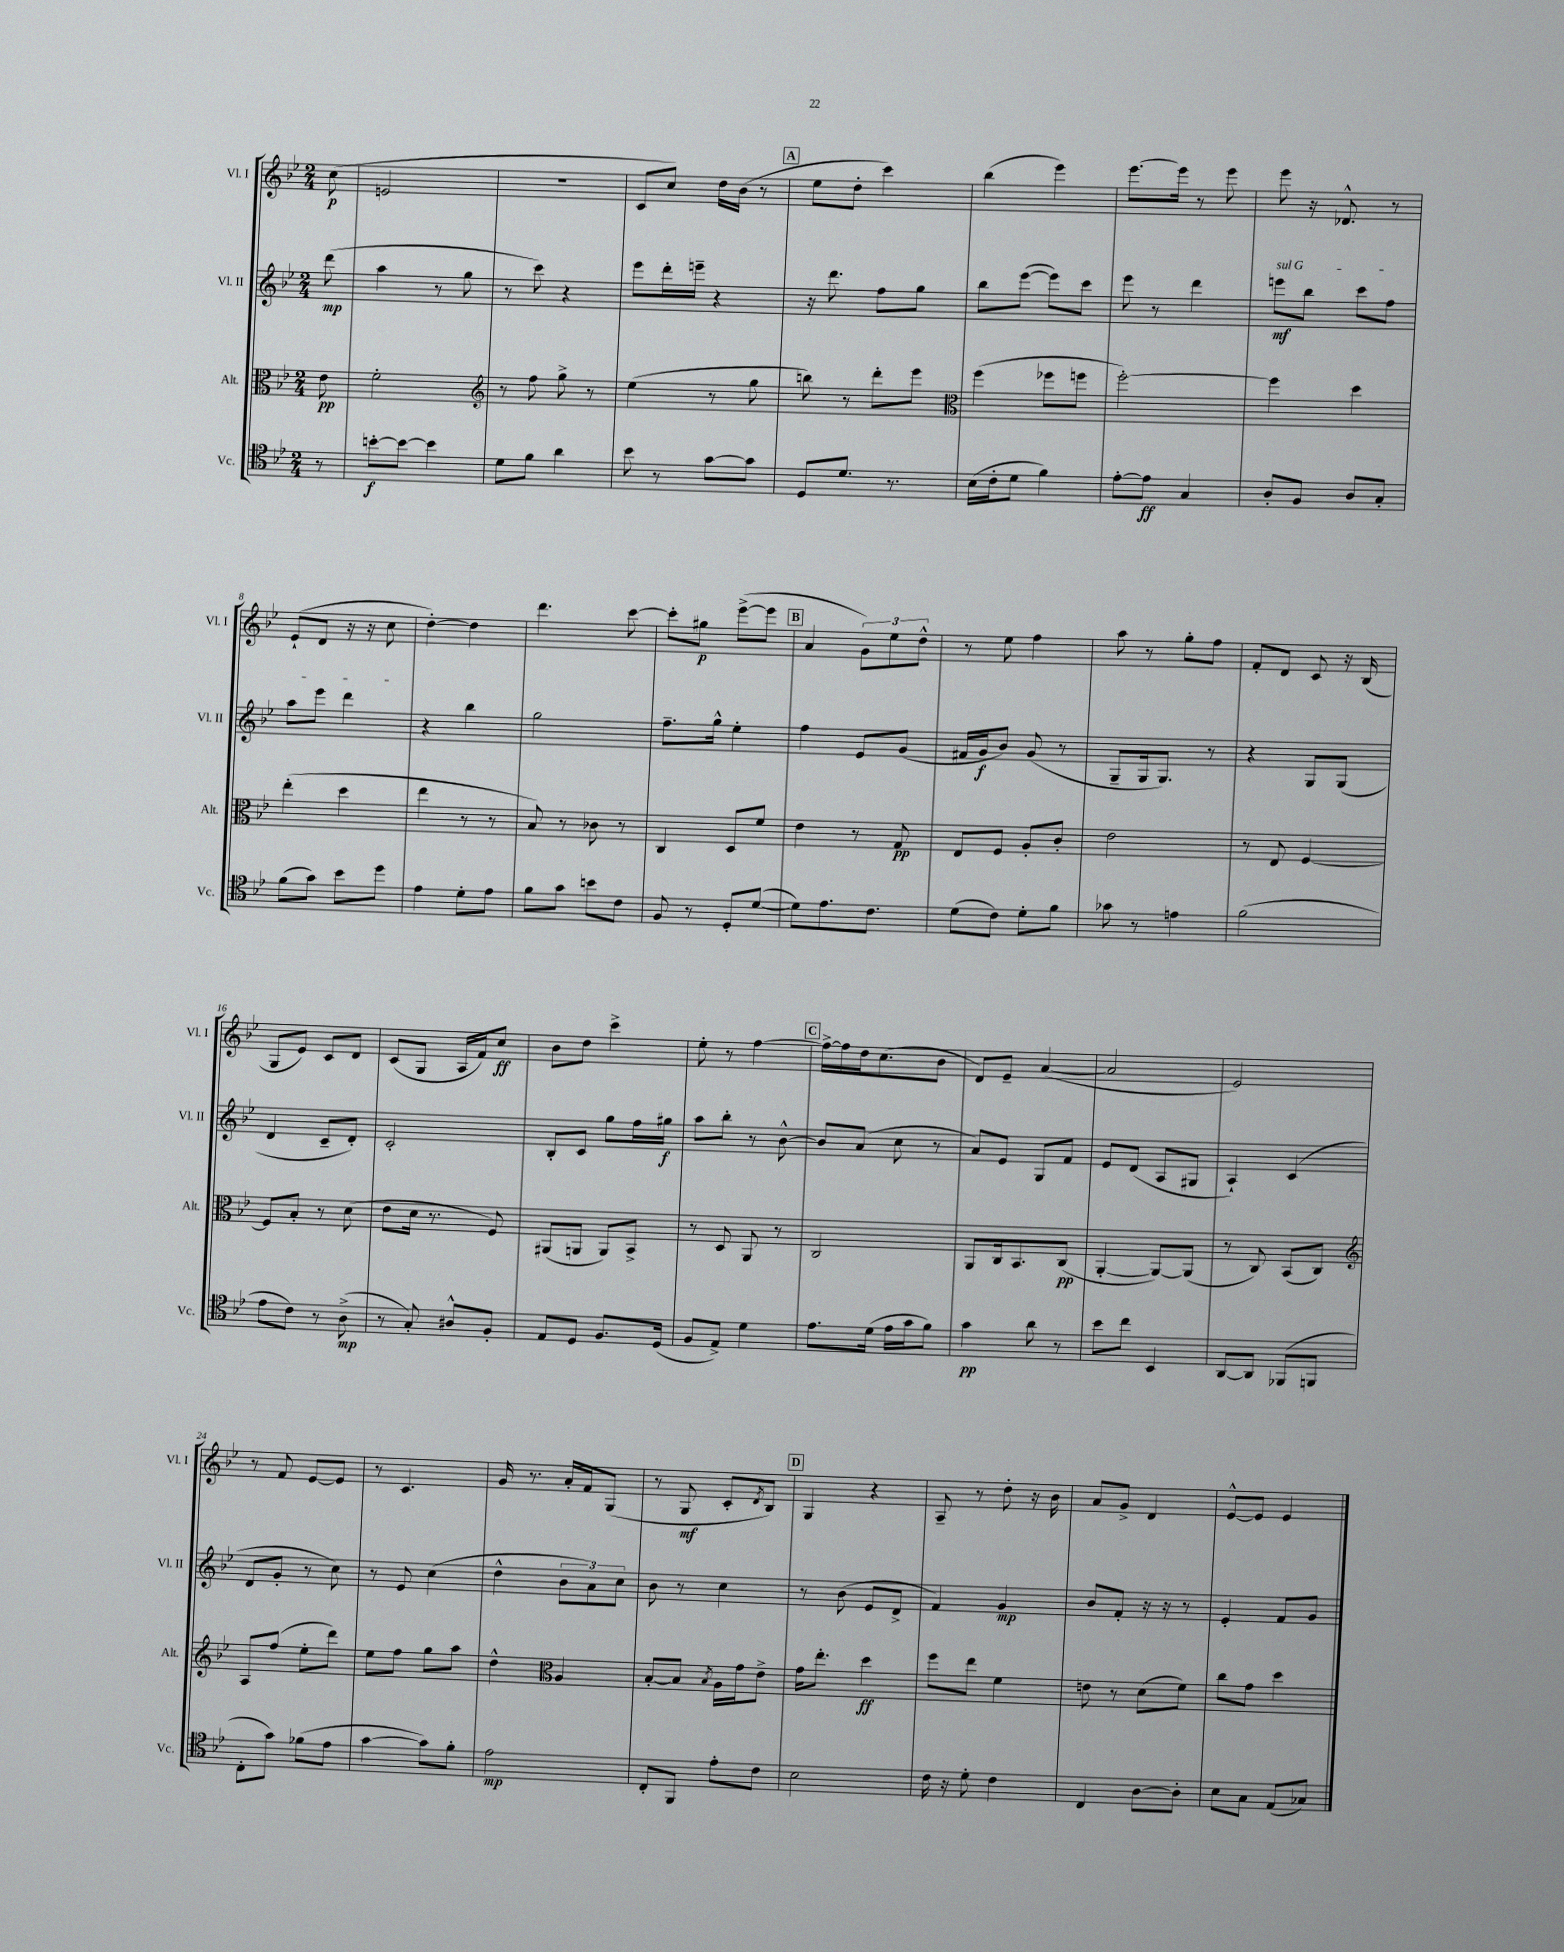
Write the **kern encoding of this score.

**kern	**dynam	**kern	**dynam	**kern	**dynam	**kern	**dynam
*part4	*part4	*part3	*part3	*part2	*part2	*part1	*part1
*staff4	*staff4	*staff3	*staff3	*staff2	*staff2	*staff1	*staff1
*I"Vc.	*	*I"Alt.	*	*I"Vl. II	*	*I"Vl. I	*
*I'Vc.	*	*I'Alt.	*	*I'Vl. II	*	*I'Vl. I	*
*clefC4	*	*clefC3	*	*clefG2	*	*clefG2	*
*k[b-e-]	*	*k[b-e-]	*	*k[b-e-]	*	*k[b-e-]	*
*M2/4	*	*M2/4	*	*M2/4	*	*M2/4	*
=	=	=	=	=	=	=	=
8r	.	8e-\	pp	(8ddd\	mp	(8cc\	p
=1	=1	=1	=1	=1	=1	=1	=1
[8bn'\L	f	2f'\	.	4aa\	.	2en/	.
8b\J_	.	.	.	.	.	.	.
4b\]	.	.	.	8r	.	.	.
.	.	.	.	8gg\	.	.	.
=2	=2	=2	=2	=2	=2	=2	=2
*	*	*clefG2	*	*	*	*	*
8d\L	.	8r	.	8r	.	2r	.
8f\J	.	8ff\	.	8ccc\)	.	.	.
4a\	.	8gg^\	.	4r	.	.	.
.	.	8r	.	.	.	.	.
=3	=3	=3	=3	=3	=3	=3	=3
8b-\	.	(4ee-\	.	8eee-\L	.	8c/L	.
8r	.	.	.	16ddd'\L	.	8cc/J)	.
.	.	.	.	16eeen~\JJ	.	.	.
[8g\L	.	8r	.	4r	.	16dd\LL	.
.	.	.	.	.	.	(16b-\JJ	.
8g\J]	.	8gg\	.	.	.	8r	.
!!LO:REH:place=s1:t=A
=4	=4	=4	=4	=4	=4	=4	=4
8D/L	.	8bbn\)	.	16r	.	8ee-\L	.
.	.	.	.	8.ddd\	.	.	.
8.d/J	.	8r	.	.	.	8dd'\J	.
.	.	8ddd'\L	.	8ff\L	.	4ccc\)	.
8.r	.	.	.	.	.	.	.
.	.	8eee-\J	.	8gg\J	.	.	.
=5	=5	=5	=5	=5	=5	=5	=5
*	*	*clefC3	*	*	*	*	*
(16B-\LL	.	(4ff\	.	8bb-\L	.	(4bb-\	.
16c'\J	.	.	.	.	.	.	.
8d\J	.	.	.	([8eee-\J	.	.	.
4f\)	.	8ff-X\L	.	8eee-\L])	.	4eee-\)	.
.	.	8ffn\J	.	8ccc\J	.	.	.
=6	=6	=6	=6	=6	=6	=6	=6
[8e-'\L	.	[2ff'\)	.	8eee-\	.	[8.eee-\L	.
8e-\J]	ff	.	.	8r	.	.	.
.	.	.	.	.	.	16eee-\Jk]	.
4G/	.	.	.	4ddd\	.	8r	.
.	.	.	.	.	.	8eee-\	.
=7	=7	=7	=7	=7	=7	=7	=7
!	!	!	!	!LO:TX:a:i:t=sul G	!	!	!
8A'/L	.	4ff\]	.	8eeen\L	mf	8eee-\	.
8F/J	.	.	.	8bb-\J	.	16r	.
.	.	.	.	.	.	8.d-X^^/	.
8A/L	.	4dd\	.	8ccc\L	.	.	.
8G'/J	.	.	.	8ff\J	.	8r	.
!!LO:LB:g=z
=8	=8	=8	=8	=8	=8	=8	=8
(8f\L	.	(4ee-'\	.	8aa\L	.	(8e-`/L	.
8g\J)	.	.	.	8eee-\J	.	8d/J	.
8b-\L	.	4dd\	.	4ddd\	.	16r	.
.	.	.	.	.	.	16r	.
8dd\J	.	.	.	.	.	8cc\	.
=9	=9	=9	=9	=9	=9	=9	=9
4e-\	.	4ee-\	.	4r	.	[4dd'\)	.
8d'\L	.	8r	.	4bb-\	.	4dd\]	.
8e-\J	.	8r	.	.	.	.	.
=10	=10	=10	=10	=10	=10	=10	=10
8f\L	.	8B-/)	.	2gg\	.	4.ddd\	.
8g\J	.	8r	.	.	.	.	.
8bn\L	.	8c-X\	.	.	.	.	.
8c\J	.	8r	.	.	.	[8ccc\	.
=11	=11	=11	=11	=11	=11	=11	=11
8F/	.	4C/	.	8.ff~\L	.	8ccc'\L]	.
8r	.	.	.	.	.	8gg#X\J	p
.	.	.	.	16gg^^\Jk	.	.	.
8D'/L	.	8D/L	.	4ee-'\	.	([8eee-^\L	.
([8d/J	.	8f/J	.	.	.	8eee-\J]	.
!!LO:REH:place=s1:t=B
=12	=12	=12	=12	=12	=12	=12	=12
8d\L])	.	4e-\	.	4ff\	.	4a/	.
8.e-\	.	.	.	.	.	.	.
.	.	8r	.	8e-/L	.	12g\L)	.
8.c\J	.	.	.	.	.	.	.
.	.	.	.	.	.	12ee-\	.
.	.	8G/	pp	(8g/J	.	.	.
.	.	.	.	.	.	12dd^^\J	.
=13	=13	=13	=13	=13	=13	=13	=13
(8d\L	.	8E-/L	.	16f#X/LL	.	8r	.
.	.	.	.	16g/J	f	.	.
8c\J)	.	8F/J	.	8b-/J)	.	8ee-\	.
8d'\L	.	8A'/L	.	(8g/	.	4ff\	.
8f\J	.	8c'/J	.	8r	.	.	.
=14	=14	=14	=14	=14	=14	=14	=14
8g-X\	.	2e-\	.	8G~/L	.	8aa\	.
8r	.	.	.	16G/k	.	8r	.
.	.	.	.	8.G/J)	.	.	.
4en\	.	.	.	.	.	8gg'\L	.
.	.	.	.	8r	.	8ff\J	.
=15	=15	=15	=15	=15	=15	=15	=15
(2f\	.	8r	.	4r	.	8f'/L	.
.	.	8E-/	.	.	.	8d/J	.
.	.	[4F/	.	8G/L	.	8c/	.
.	.	.	.	(8G/J	.	16r	.
.	.	.	.	.	.	(16B-/	.
!!LO:LB:g=z
=16	=16	=16	=16	=16	=16	=16	=16
8e-\L	.	8F/L]	.	4d/	.	8G/L	.
8c\J)	.	8B-'/J	.	.	.	8e-/J)	.
8r	.	8r	.	8c~/L	.	8c/L	.
(8A^\	mp	(8d\	.	8d'/J)	.	8d/J	.
=17	=17	=17	=17	=17	=17	=17	=17
8r	.	8e-\L	.	2c'/	.	(8c/L	.
8G'/)	.	16d\Jk	.	.	.	8G/J	.
.	.	8.r	.	.	.	.	.
8A#X^^/L	.	.	.	.	.	16A/LL	.
.	.	.	.	.	.	16f/J)	.
8F'/J	.	8F/)	.	.	.	8cc/J	ff
=18	=18	=18	=18	=18	=18	=18	=18
8E-/L	.	(8AA#X/L	.	8B-'/L	.	8b-\L	.
8D/J	.	8AAn/J	.	8c/J	.	8dd\J	.
8.F/L	.	8AA/L)	.	8gg\L	.	4ccc^\	.
.	.	8BB-^/J	.	16ff\L	.	.	.
(16D/Jk	.	.	.	16gg#X\JJ	f	.	.
=19	=19	=19	=19	=19	=19	=19	=19
8F/L	.	8r	.	8aa\L	.	8ee-'\	.
8E-^/J)	.	8D/	.	8bb-'\J	.	8r	.
4d\	.	8AA/	.	8r	.	[4ff\	.
.	.	8r	.	[8b-^^\	.	.	.
!!LO:REH:place=s1:t=C
=20	=20	=20	=20	=20	=20	=20	=20
8.e-\L	.	2C/	.	8b-/L]	.	16ff^\LL_	.
.	.	.	.	.	.	16ff\]	.
.	.	.	.	(8a/J	.	16dd\J	.
(16d\Jk	.	.	.	.	.	(8.cc\	.
16e-\LL	.	.	.	8cc\	.	.	.
16g\J	.	.	.	.	.	.	.
8f\J)	.	.	.	8r	.	8b-\J	.
=21	=21	=21	=21	=21	=21	=21	=21
4g\	pp	8AA/L	.	8a/L)	.	8d/L)	.
.	.	16C/k	.	8e-/J	.	8e-~/J	.
.	.	8.BB-/	.	.	.	.	.
8a\	.	.	.	8G/L	.	([4a/	.
8r	.	(8C/J	pp	8f/J	.	.	.
=22	=22	=22	=22	=22	=22	=22	=22
8b-\L	.	[4AA'/	.	8e-/L	.	2a/]	.
8cc\J	.	.	.	(8d/J	.	.	.
4BB-/	.	8AA/L_)	.	8A/L	.	.	.
.	.	(8AA/J]	.	8G#X/J	.	.	.
=23	=23	=23	=23	=23	=23	=23	=23
[8AA/L	.	8r	.	4A`/)	.	2e-/)	.
8AA/J]	.	8C/)	.	.	.	.	.
(8FF-X/L	.	(8BB-/L	.	(4c/	.	.	.
8FFn/J	.	8C/J)	.	.	.	.	.
!!LO:LB:g=z
=24	=24	=24	=24	=24	=24	=24	=24
*	*	*clefG2	*	*	*	*	*
8C'\L	.	8A/L	.	8d/L	.	8r	.
8g\J)	.	(8ff/J	.	8g'/J	.	8f/	.
(8f-X\L	.	8ee-'\L	.	8r	.	[8e-/L	.
8e-\J	.	8ddd\J)	.	8cc\)	.	8e-/J]	.
=25	=25	=25	=25	=25	=25	=25	=25
[4g\	.	8ee-\L	.	8r	.	8r	.
.	.	8ff\J	.	8e-/	.	4.c/	.
8g\L])	.	8gg\L	.	(4cc\	.	.	.
8f'\J	.	8aa\J	.	.	.	.	.
=26	=26	=26	=26	=26	=26	=26	=26
2e-\	mp	4dd^^\	.	4dd^^\	.	16g/	.
.	.	.	.	.	.	8.r	.
*	*	*clefC3	*	*	*	*	*
.	.	4A/	.	12b-\L	.	16a'/LL	.
.	.	.	.	.	.	16f/J	.
.	.	.	.	12a\)	.	.	.
.	.	.	.	.	.	(8G/J	.
.	.	.	.	12cc\J	.	.	.
=27	=27	=27	=27	=27	=27	=27	=27
8C'/L	.	[8B-'/L	.	8b-\	.	8r	.
8FF/J	.	8B-/J]	.	8r	.	8G/	mf
.	.	8qB-/	.	.	.	.	.
8e-'\L	.	16A\LL	.	4cc\	.	8c'/L	.
.	.	16g\J	.	.	.	.	.
.	.	.	.	.	.	8qd/	.
8c\J	.	8e-^\J	.	.	.	8B-/J)	.
!!LO:REH:place=s1:t=D
=28	=28	=28	=28	=28	=28	=28	=28
2B-\	.	16g\KL	.	8r	.	4G/	.
.	.	8.ee-'\J	.	.	.	.	.
.	.	.	.	(8b-\	.	.	.
.	.	4dd\	ff	8e-/L	.	4r	.
.	.	.	.	8d^/J	.	.	.
=29	=29	=29	=29	=29	=29	=29	=29
16c\	.	8ff\L	.	4f/)	.	8A~/	.
16r	.	.	.	.	.	.	.
8d'\	.	8ee-\J	.	.	.	8r	.
4c\	.	4f\	.	4g/	mp	8dd'\	.
.	.	.	.	.	.	16r	.
.	.	.	.	.	.	16b-\	.
=30	=30	=30	=30	=30	=30	=30	=30
4C/	.	8en\	.	8b-/L	.	8a/L	.
.	.	8r	.	8f'/J	.	8g^/J	.
[8A\L	.	(8d\L	.	16r	.	4d/	.
.	.	.	.	16r	.	.	.
8A'\J]	.	8f\J)	.	8r	.	.	.
=31	=31	=31	=31	=31	=31	=31	=31
8B-\L	.	8cc\L	.	4e-'/	.	[8e-^^/L	.
8G\J	.	8g\J	.	.	.	8e-/J]	.
(8E-/L	.	4dd\	.	8f/L	.	4e-/	.
8G-X/J)	.	.	.	8g/J	.	.	.
==	==	==	==	==	==	==	==
*-	*-	*-	*-	*-	*-	*-	*-
